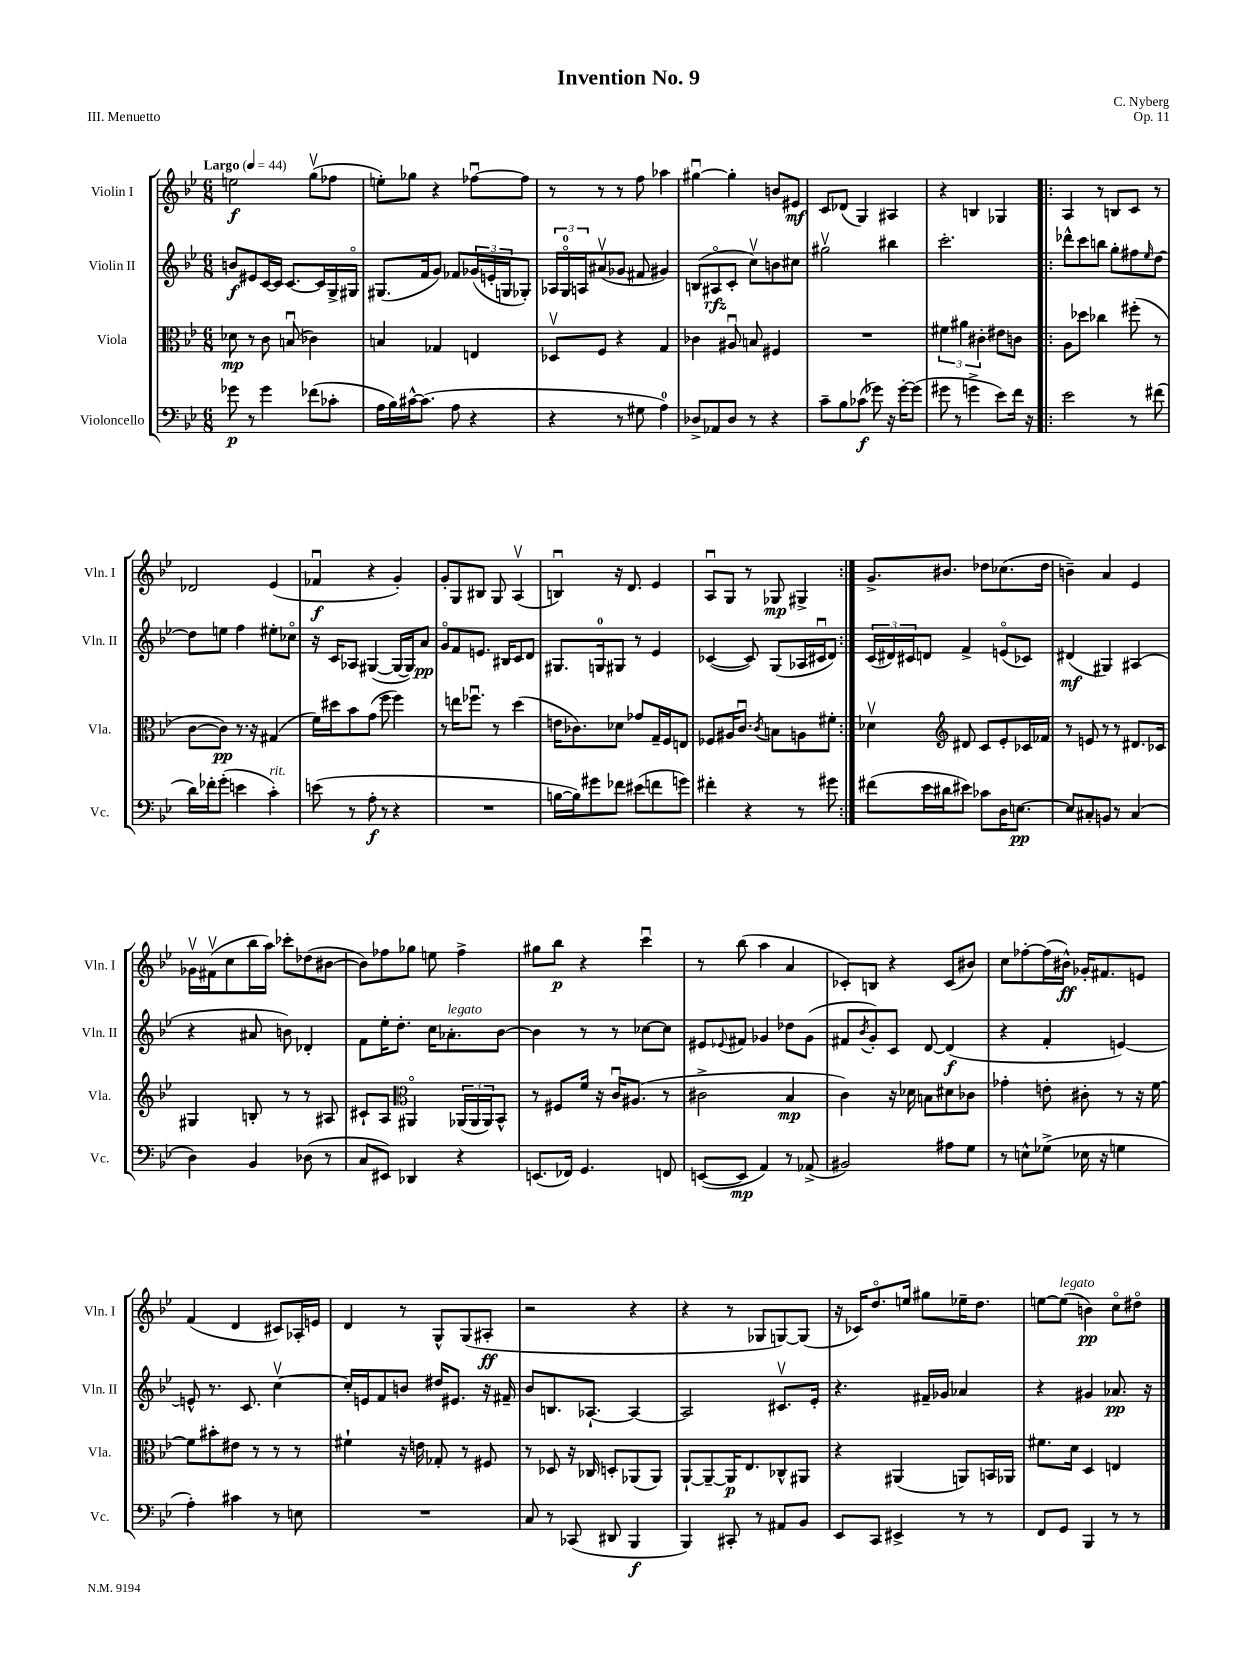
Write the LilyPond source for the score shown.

\header { title = "Invention No. 9" composer = "C. Nyberg" opus = "Op. 11" piece = "III. Menuetto" }
<<
\new StaffGroup <<
\new Staff = "s0" \with { instrumentName = "Violin I" shortInstrumentName = "Vln. I" } {
    \clef treble \key bes \major \numericTimeSignature \time 6/8 \tempo "Largo" 4 = 44
    e''2\f g''8\upbow( fes''8 |
    e''8-.) ges''8 r4 fes''8~\downbow fes''8 |
    r8 r8 r8 f''8 aes''4 |
    gis''4~\downbow gis''4-. b'8 eis'8\mf |
    c'8 des'8( g4) ais4 |
    r4 b4 ges4 |
    \repeat volta 2 { a4 r8 b8 c'8 r8 |
    des'2 ees'4( |
    fes'4\downbow\f r4 g'4-.) |
    g'8-. g8 bis8 g8 a4\upbow( |
    b4\downbow) r16 d'8. ees'4 |
    a8\downbow g8 r8 ges8\mp gis4-> | }
    g'8.-> bis'8. des''8 ces''8.( des''16 |
    b'4--) a'4 ees'4 |
    ges'16\upbow fis'16\upbow( c''8 bes''16 a''16) ces'''8-. des''8( bis'8~ |
    bis'8) fes''8 ges''8 e''8 fes''4-> |
    gis''8 bes''8\p r4 c'''4\downbow |
    r8 bes''8( a''4 a'4 |
    ces'8-.) b8 r4 ces'8( bis'8) |
    c''8 fes''8~-. fes''16( bis'16-^\ff) ges'16-. fis'8. e'8 |
    f'4( d'4 cis'8) aes16-. e'16 |
    d'4 r8 g8-^ g8( ais8-.\ff |
    r2 r4 |
    r4 r8 ges8 g8~) g8( |
    r16 ces'16) d''8.\flageolet e''16 gis''8 ees''16-- d''8. |
    e''8~ e''8^\markup { \italic "legato" }( b'4\pp) c''8\flageolet dis''8\flageolet \bar "|." |
}
\new Staff = "s1" \with { instrumentName = "Violin II" shortInstrumentName = "Vln. II" } {
    \clef treble \key bes \major \numericTimeSignature \time 6/8
    b'8\f eis'8 c'16~ c'16 c'8.~ c'16 g16-> gis16\flageolet |
    gis8.( f'16 g'8) fes'8 \tuplet 3/2 { ges'16( e'16-. g16 } ges8-.) |
    \tuplet 3/2 { aes16 g16-0\flageolet a16 } ais'8\upbow( ges'8 fis'8 gis'4) |
    b8( ais8\flageolet\rfz c'8-. c''8\upbow) b'8 cis''8 |
    gis''2\upbow bis''4 |
    c'''2.-. |
    \repeat volta 2 { des'''8-^ c'''8 b''8 g''8-. fis''8 \grace { ees''16 } d''8~ |
    d''8 e''8 f''4 eis''8-. ces''8\flageolet |
    r16 c'16 aes8 gis4~( gis16~ gis16) a'8\pp |
    g'8\flageolet f'8 e'8. bis16 c'8 d'8 |
    gis8. g16-0 gis8 r8 ees'4 |
    ces'4~( ces'8) g8( aes16 cis'16\downbow d'8) | }
    \tuplet 3/2 { c'16( dis'16) cis'16 } d'8 f'4-> e'8\flageolet( ces'8) |
    dis'4\mf( gis4) ais4( |
    r4 ais'8 b'8) des'4-. |
    f'8 ees''16-. d''8.-. c''16 aes'8.-.^\markup { \italic "legato" } bes'8~ |
    bes'4 r8 r8 ces''8~ ces''8 |
    eis'8 \appoggiatura { ees'8 } fis'8 ges'4 des''8 ges'8( |
    fis'8 \acciaccatura { bes'8 } g'8-.) c'8 d'8~ d'4\f( |
    r4 f'4-. e'4~) |
    e'8-^ r8. c'8. c''4~\upbow |
    c''16-. e'16 f'8 b'8 dis''16 eis'8. r16 fis'16-- |
    bes'8 b8. aes8.~-! aes4~ |
    aes2 cis'8.\upbow ees'16-. |
    r4. fis'16-- ges'16 aes'4 |
    r4 gis'4 aes'8.\pp r16 \bar "|." |
}
\new Staff = "s2" \with { instrumentName = "Viola" shortInstrumentName = "Vla." } {
    \clef alto \key bes \major \numericTimeSignature \time 6/8
    des'8\mp r8 c'8 b8\downbow( ces'4) |
    b4 ges4 e4 |
    des8\upbow f8 r4 g4 |
    ces'4 ais8\downbow b8 fis4 |
    R2. |
    \tuplet 3/2 { fis'4 ais'4 cis'4-. } eis'8 c'8 |
    \repeat volta 2 { a8 des''8 ces''4 fis''8-.( r8 |
    c'8~ c'8\pp) r8. r16 gis4( |
    f'16) dis''16 bes'8 g'8( f''8 f''4) |
    r8 e''16 fes''8.\downbow r8 d''4( |
    e'16 ces'8.) des'8 ges'8 g16-- f16 e8 |
    fes8 ais16 c'8.\downbow \acciaccatura { c'8 } b8 a8 fis'8-. | }
    des'4\upbow \clef treble dis'8 c'8 ees'8-. ces'16 fes'16 |
    r8 e'8 r8 r8 dis'8. ces'16 |
    gis4 b8-. r8 r8 ais8 |
    cis'8-! a8 \clef alto ais,4\flageolet \tuplet 3/2 { aes,16( aes,16 aes,16) } bes,8-^ |
    r8 fis8 f'16 r16 c'16\downbow ais8.( r8 |
    cis'2-> bes4\mp |
    c'4) r16 des'16 b8 dis'8 ces'8 |
    ges'4-. e'8-. cis'8-. r8 r16 f'16~ |
    f'8 bis'8-. eis'8 r8 r8 r8 |
    fis'4-! r16 e'16 ges8-. r8 fis8 |
    r8 des8 r16 ces16 d8-. aes,8( aes,8) |
    a,8~-! a,8~-- a,16\p ees8. ces8-^ ais,8 |
    r4 ais,4( a,8) b,16 aes,16 |
    fis'8. d'16 d4 e4 \bar "|." |
}
\new Staff = "s3" \with { instrumentName = "Violoncello" shortInstrumentName = "Vc." } {
    \clef bass \key bes \major \numericTimeSignature \time 6/8
    ges'8\p r8 ges'4 fes'8( ces'8-. |
    a16 bes16) cis'16~-^ cis'8.( a8 r4 |
    r4 r8 gis8 a4-0) |
    des8-> aes,8 des8 r8 r4 |
    c'8-- bes8 ces'8\f( ges'8) r16 ges'16~-. ges'8( |
    gis'8 r8 g'4-> ees'8) f'16 r16 |
    \repeat volta 2 { ees'2 r8 fis'8( |
    d'16) fes'16-. g'8-.( e'4 c'4-.^\markup { \italic "rit." }) |
    e'8( r8 a8-.\f r8 r4 |
    R2. |
    b16~ b16) gis'8 fes'8 eis'8( f'8 g'8) |
    fis'4-. r4 r8 gis'8 | }
    fis'8( ees'16 dis'16 eis'8) ces'8 d16 e8.~\pp |
    e8 cis8-. b,8 r8 cis4( |
    d4) bes,4 des8( r8 |
    c8 eis,8) des,4 r4 |
    e,8.( fes,16) g,4. f,8 |
    e,8~( e,8\mp a,4) r8 aes,8->( |
    bis,2) ais8 g8 |
    r8 e8-^ ges8->( ees16 r16 g4 |
    a4-.) cis'4 r8 e8 |
    R2. |
    c8 r8 ces,8( dis,8 bes,,4\f |
    bes,,4) cis,8-. r8 ais,8 bes,8 |
    ees,8 c,8 eis,4-> r8 r8 |
    f,8 g,8 bes,,4 r8 r8 \bar "|." |
}
>>
>>
\layout { \context { \Score \remove "Bar_number_engraver" } }
